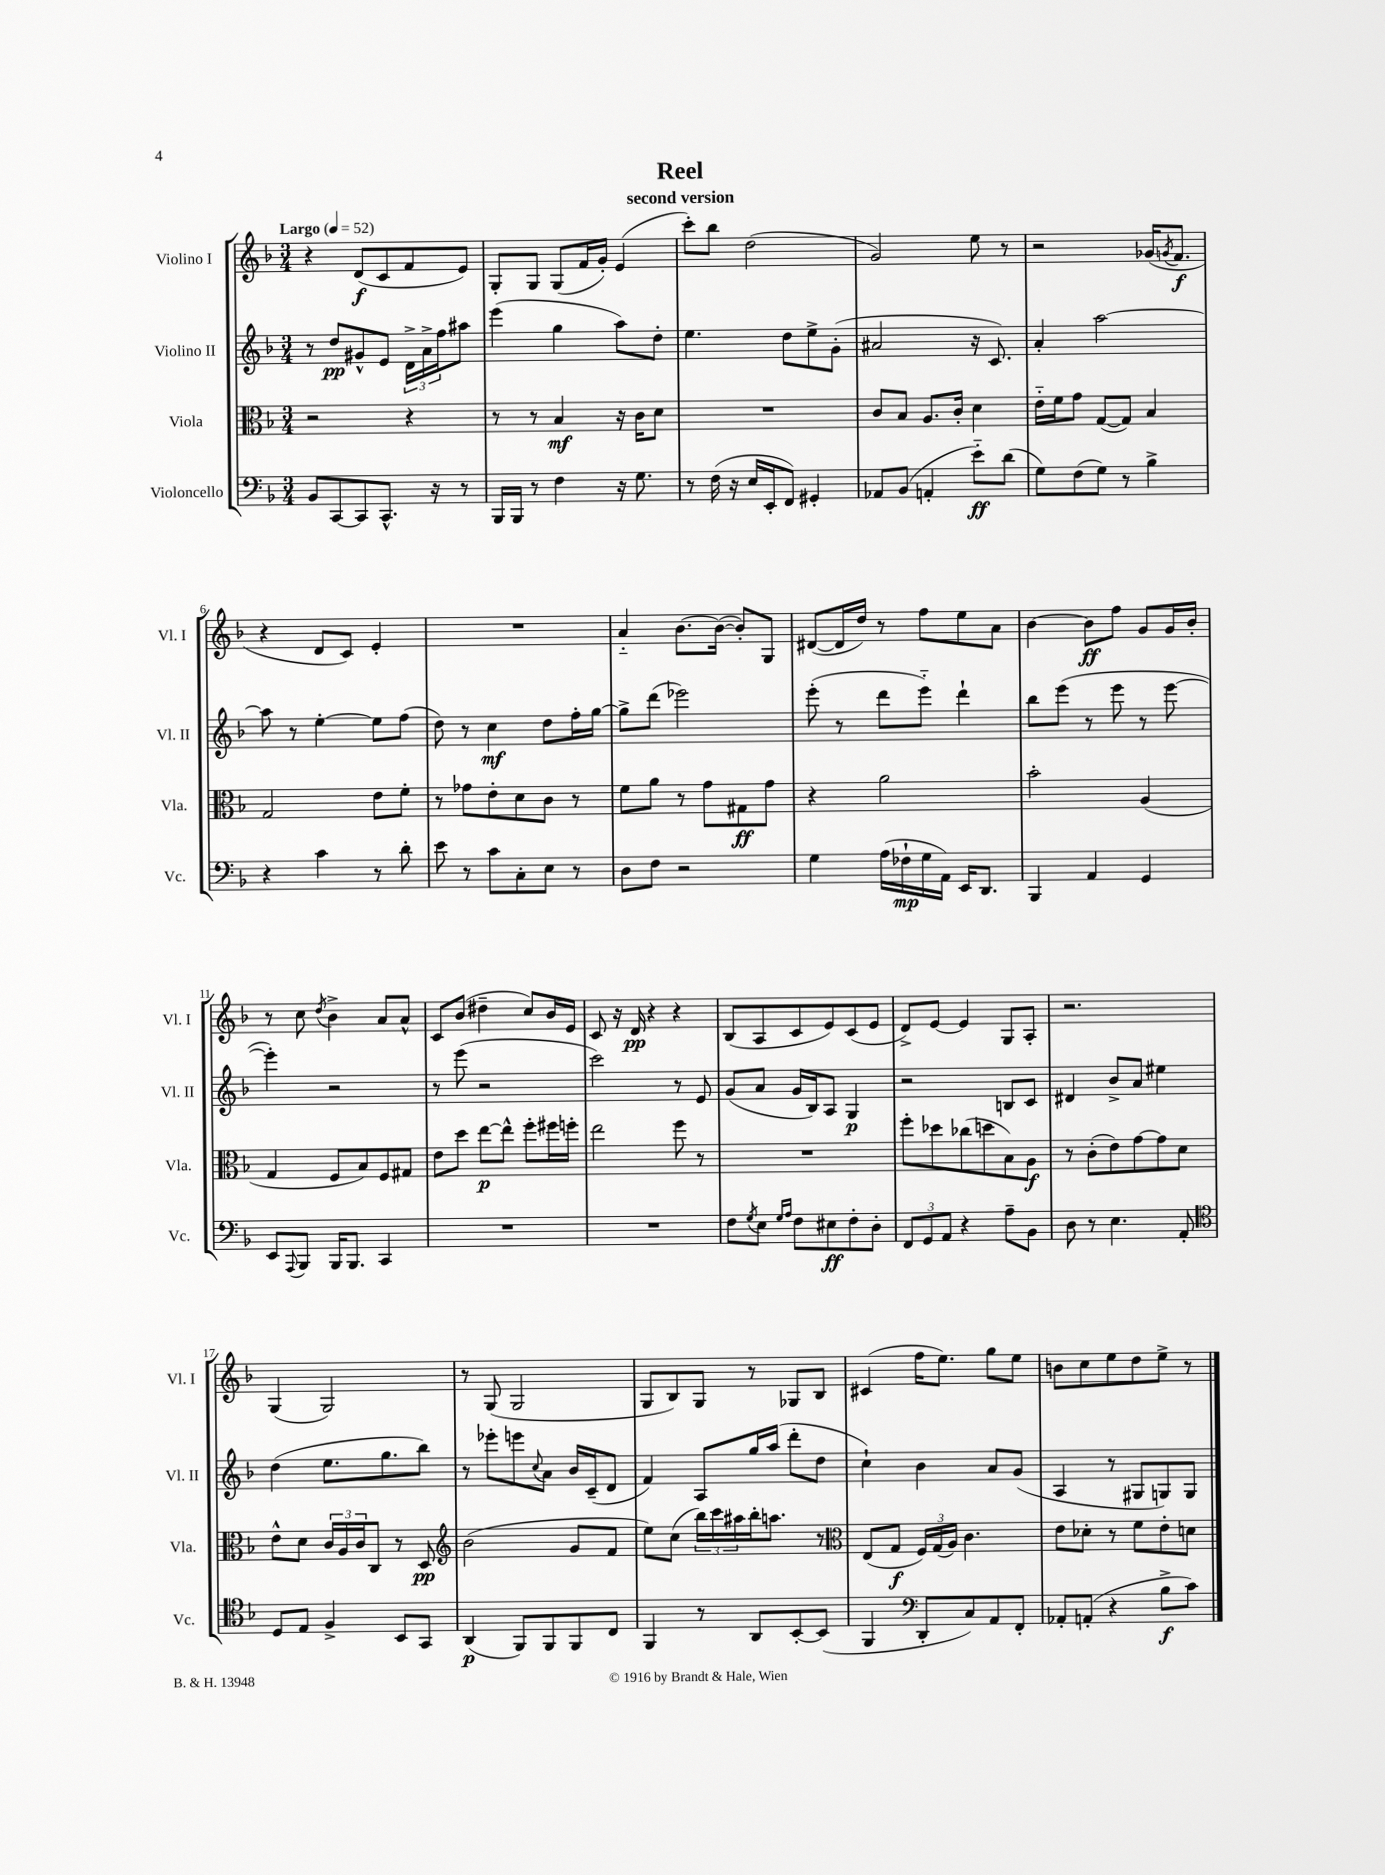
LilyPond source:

\header { title = "Reel" subtitle = "second version" }
<<
\new StaffGroup <<
\new Staff = "s0" \with { instrumentName = "Violino I" shortInstrumentName = "Vl. I" } {
    \clef treble \key f \major \numericTimeSignature \time 3/4 \tempo "Largo" 4 = 52
    r4 d'8\f( c'8 f'8 e'8) |
    g8-. g8 g8( f'16 g'16-.) e'4( |
    c'''8-.) bes''8 d''2( |
    g'2) e''8 r8 |
    r2 ges'16( \acciaccatura { g'8 } f'8.\f |
    r4 d'8 c'8) e'4-. |
    R2. |
    a'4-_ bes'8.~ bes'16~( bes'8-.) g8 |
    dis'8~( dis'16 d''16) r8 f''8 e''8 a'8 |
    bes'4~ bes'8\ff f''8 g'8 g'16 bes'16-. |
    r8 c''8 \acciaccatura { d''8 } bes'4-> a'8 a'8-^ |
    c'8 bes'8( dis''4-- c''8) bes'16 e'16 |
    c'8 r16 d'16\pp r4 r4 |
    bes8( a8 c'8 e'8) c'8( e'8 |
    d'8->) e'8~ e'4 g8 a8-. |
    r2. |
    g4( g2) |
    r8 g8( g2 |
    g8 bes8) g8 r8 ges8 bes8 |
    cis'4( f''16 e''8.) g''8 e''8 |
    b'8 c''8 e''8 d''8 e''8-> r8 \bar "|." |
}
\new Staff = "s1" \with { instrumentName = "Violino II" shortInstrumentName = "Vl. II" } {
    \clef treble \key f \major \numericTimeSignature \time 3/4
    r8 d''8\pp gis'8-^ e'8 \tuplet 3/2 { d'16-> a'16-> f''16 } ais''8 |
    e'''4( g''4 a''8) d''8-. |
    e''4. d''8 e''8-> g'8-.( |
    ais'2 r16 c'8.) |
    a'4-. a''2~ |
    a''8 r8 e''4~-. e''8 f''8( |
    d''8) r8 c''4\mf d''8 f''16-. g''16~ |
    g''8-> d'''8( ees'''2) |
    e'''8-.( r8 d'''8 e'''8-_) d'''4-! |
    bes''8 e'''8( r8 e'''8 r8 e'''8~ |
    e'''4-.) r2 |
    r8 e'''8( r2 |
    c'''2) r8 e'8 |
    g'8( a'8 g'16 bes16) a8 g4\p |
    r2 b8 c'8 |
    dis'4 bes'8-> a'8 eis''4 |
    d''4( e''8. g''8. bes''8) |
    r8 ees'''8-. e'''8 \appoggiatura { c''8 } a'8 bes'16 c'16--( d'8 |
    f'4) a8 g''16 a''16( d'''8-. d''8 |
    c''4-!) bes'4 a'8 g'8( |
    a4 r8 gis8 g8) g8 \bar "|." |
}
\new Staff = "s2" \with { instrumentName = "Viola" shortInstrumentName = "Vla." } {
    \clef alto \key f \major \numericTimeSignature \time 3/4
    r2 r4 |
    r8 r8 bes4\mf r16 c'16 d'8 |
    R2. |
    c'8 bes8 a8. c'16-. d'4 |
    e'16-_ f'16 g'8 g8~( g8) bes4 |
    g2 e'8 f'8-. |
    r8 ges'8 e'8-. d'8 c'8 r8 |
    f'8 a'8 r8 g'8 gis8\ff g'8 |
    r4 a'2 |
    bes'2-. a4( |
    g4 f8 bes8) f8 gis8 |
    e'8 d''8 e''8~\p e''8-^ f''8-. fis''16 f''16-. |
    e''2 f''8 r8 |
    R2. |
    f''8-. des''8 ces''8( d''8 bes8) a8\f |
    r8 c'8-.( e'8) g'8~ g'8 d'8 |
    e'8-^ d'8 \tuplet 3/2 { c'16 a16 c'16 } c8 r8 d8\pp |
    \clef treble bes'2( g'8 f'8 |
    e''8) c''8( \tuplet 3/2 { bes''16) c'''16 ais''16 } bes''16-. a''8. r8 |
    \clef alto e8( g8\f \tuplet 3/2 { f16) g16( a16) } c'4. |
    e'8 des'8-. r8 f'8 e'8-. d'8 \bar "|." |
}
\new Staff = "s3" \with { instrumentName = "Violoncello" shortInstrumentName = "Vc." } {
    \clef bass \key f \major \numericTimeSignature \time 3/4
    bes,8 c,8~ c,8 c,8.-^ r16 r8 |
    bes,,16 bes,,16 r8 f4 r16 g8. |
    r8 f16( r16 e16 e,16-. f,8) gis,4-. |
    aes,8 bes,8( a,4-. e'8-_\ff) d'8( |
    g8) f8( g8) r8 bes4-> |
    r4 c'4 r8 d'8-. |
    e'8 r8 c'8 c8-. e8 r8 |
    d8 f8 r2 |
    g4 a16( fes16-!\mp g16 a,16) e,16 d,8. |
    bes,,4 a,4 g,4 |
    e,8 \appoggiatura { a,,8 } bes,,8 bes,,16 bes,,8. c,4 |
    R2. |
    R2. |
    f8 \acciaccatura { g8 } e8 \grace { g16 a16 } f8 eis8\ff f8-. d8-. |
    \tuplet 3/2 { f,8 g,8 a,8 } r4 a8-- bes,8 |
    d8 r8 e4. a,8-. |
    \clef tenor d8 e8 f4-> bes,8 g,8 |
    a,4\p( f,8) f,8 f,8 c8 |
    f,4 r8 a,8 bes,8~-. bes,8( |
    f,4 \clef bass d,8-. c8) a,8 f,8-. |
    aes,8-. a,8-.( r4 bes8->\f c'8) \bar "|." |
}
>>
>>
